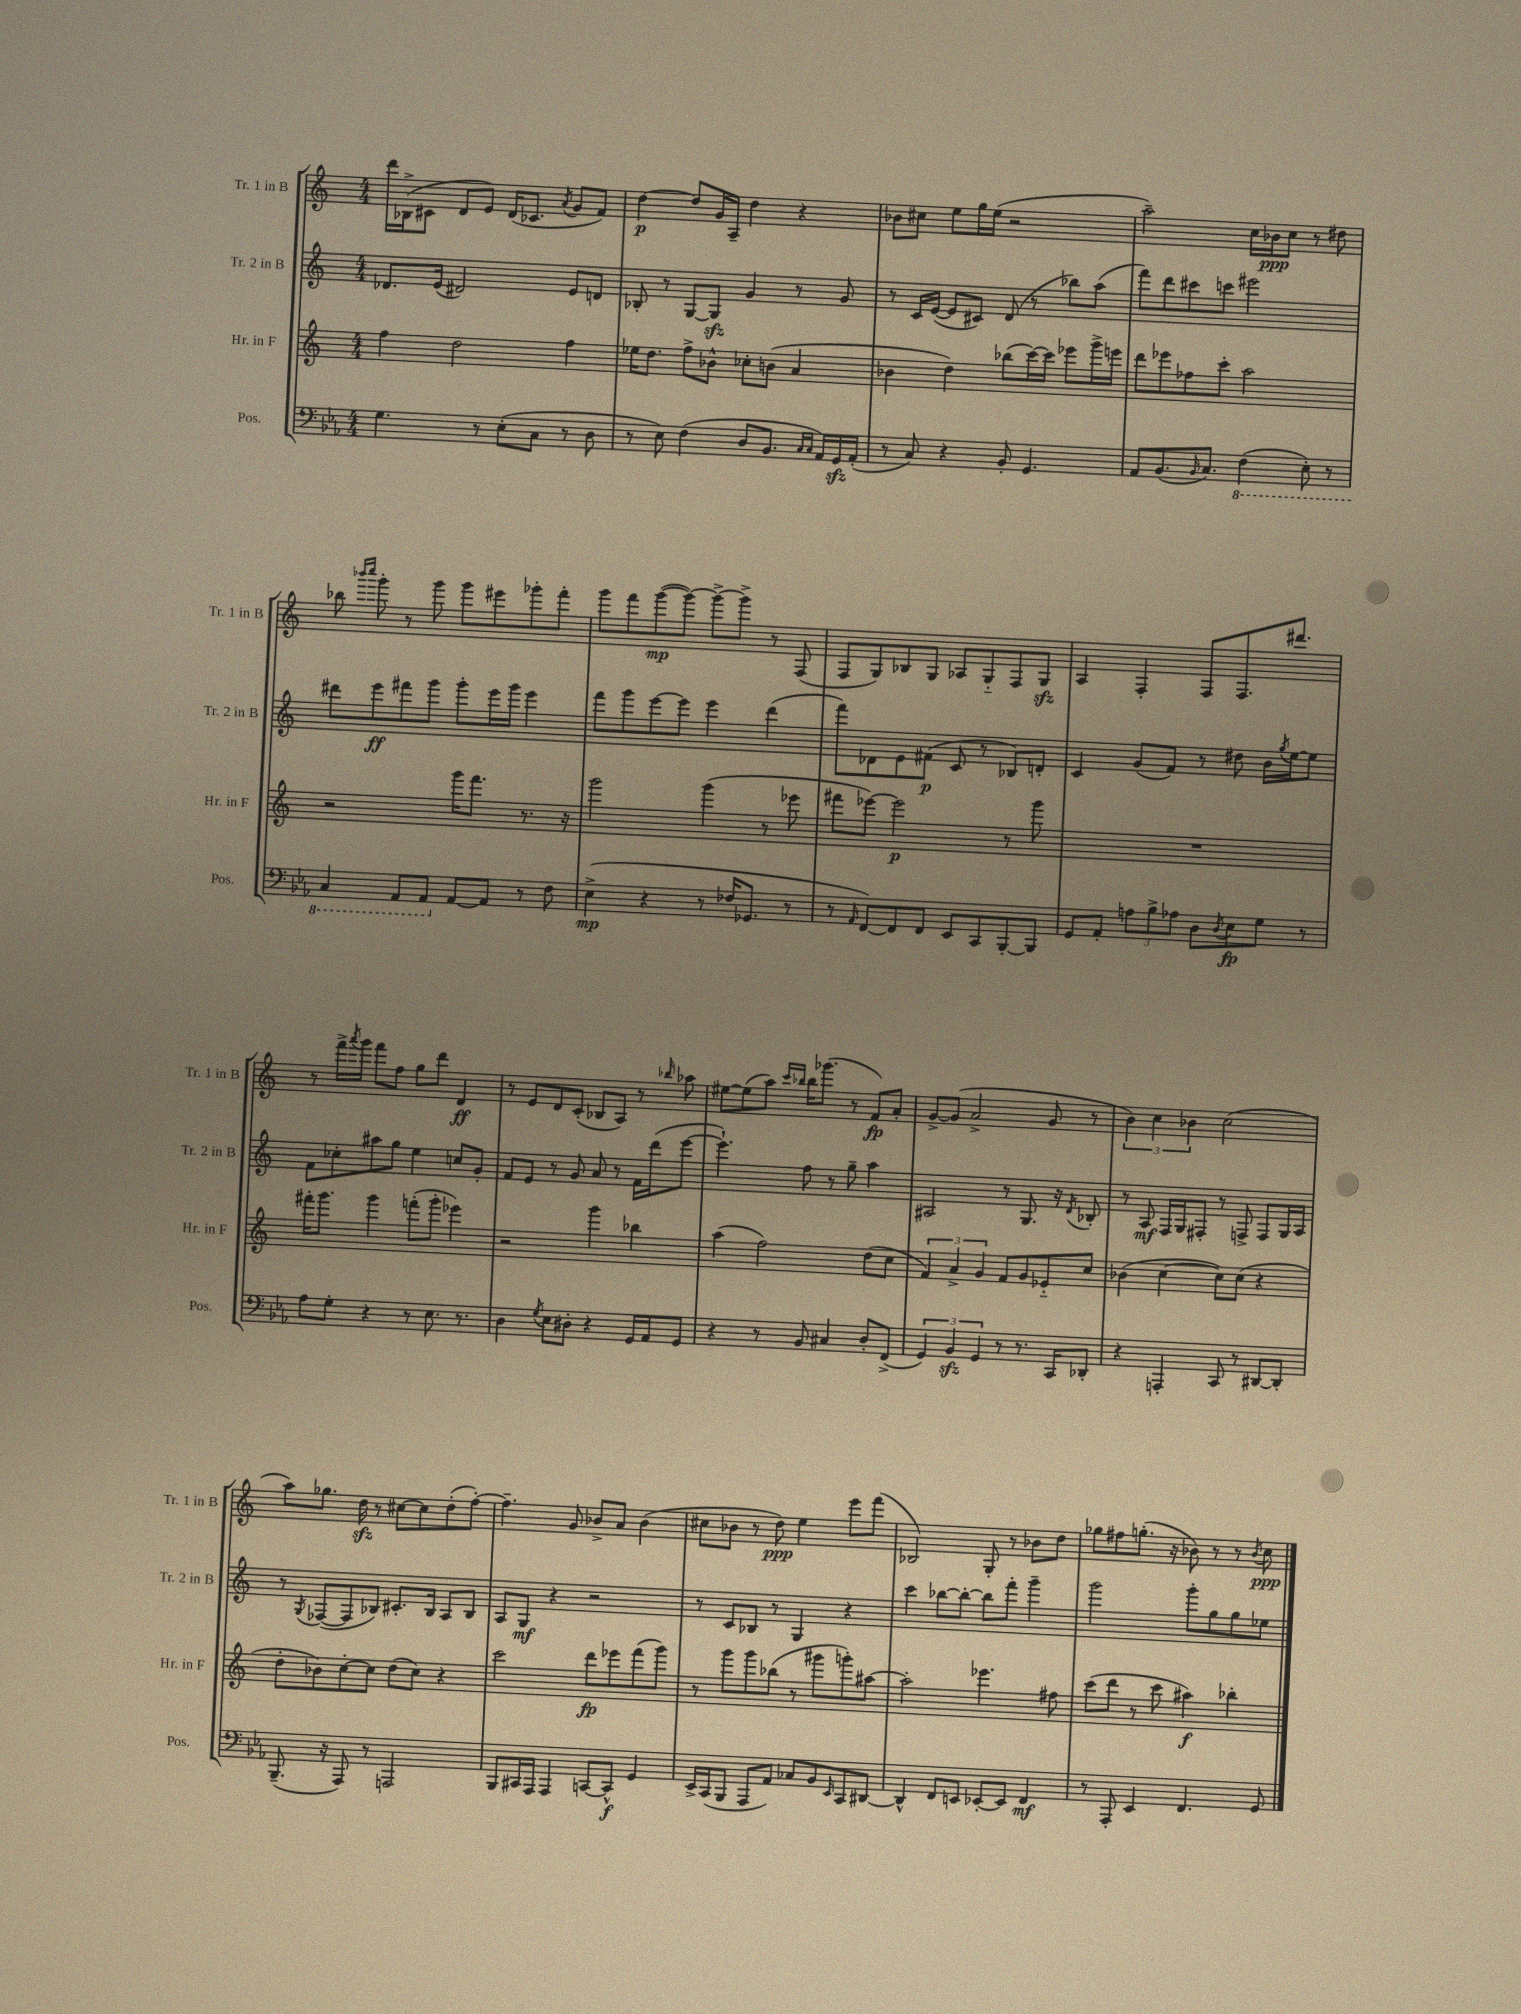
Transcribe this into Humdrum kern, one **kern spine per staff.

**kern	**dynam	**kern	**dynam	**kern	**dynam	**kern	**dynam
*part4	*part4	*part3	*part3	*part2	*part2	*part1	*part1
*staff4	*staff4	*staff3	*staff3	*staff2	*staff2	*staff1	*staff1
*I"Pos.	*	*I"Hr. in F	*	*I"Tr. 2 in B	*	*I"Tr. 1 in B	*
*I'Pos.	*	*I'Hr. in F	*	*I'Tr. 2 in B	*	*I'Tr. 1 in B	*
*clefF4	*	*clefG2	*	*clefG2	*	*clefG2	*
*k[b-e-a-]	*	*k[]	*	*k[]	*	*k[]	*
*M4/4	*	*M4/4	*	*M4/4	*	*M4/4	*
=113	=113	=113	=113	=113	=113	=113	=113
4.G\	.	4ff\	.	8.d-X/L	.	16ddd\LL	.
.	.	.	.	.	.	(16B-X^\J	.
.	.	.	.	.	.	8c#X\J	.
.	.	.	.	(16e/Jk	.	.	.
.	.	2dd\	.	2d#X/)	.	8d/L	.
8r	.	.	.	.	.	8e/J)	.
(8E-'\L	.	.	.	.	.	(16d/KL	.
.	.	.	.	.	.	8.c-X/J	.
8C\J	.	.	.	.	.	.	.
.	.	.	.	.	.	8qa/	.
8r	.	4ff\	.	8e/L	.	8g/L	.
8D\	.	.	.	8dn/J	.	8f/J)	.
=114	=114	=114	=114	=114	=114	=114	=114
8r	.	16ee-X\KL	.	8B-X'/	.	[4dd\	p
.	.	8.dd\J	.	.	.	.	.
8E-\)	.	.	.	8r	.	.	.
(4F\	.	8ff^\L	.	[8G/L	.	8dd/L]	.
.	.	8b-X^^\J	.	8Gzz/J]	.	16g/L	.
.	.	.	.	.	.	16A~/JJ	.
8D/L	.	8cc-X'\L	.	4g/	.	4dd\	.
8.BB-/J	.	(8bn\J	.	.	.	.	.
.	.	4a/	.	8r	.	4r	.
16qqC/LL	.	.	.	.	.	.	.
16qqC/JJ	.	.	.	.	.	.	.
16AA-/LL)	.	.	.	.	.	.	.
16GGzz/	.	.	.	8g/	.	.	.
(16AA-'/JJ	.	.	.	.	.	.	.
=115	=115	=115	=115	=115	=115	=115	=115
8r	.	4b-X\	.	8r	.	8b-X\L	.
8C/)	.	.	.	16c/LL	.	8cc#X\J	.
.	.	.	.	([16e/JJ	.	.	.
4r	.	4dd\)	.	8e/L]	.	8ee\L	.
.	.	.	.	8c#X/J)	.	16gg\L	.
.	.	.	.	.	.	(16ee\JJ	.
8BB-'/	.	(8bb-X\L	.	(8d/	.	2r	.
4.GG/	.	[16ccc\L)	.	8r	.	.	.
.	.	16ccc\JJ]	.	.	.	.	.
.	.	8eee-X\L	.	8bb-X\L)	.	.	.
.	.	16ggg^\L	.	(8aa\J	.	.	.
.	.	16eeen\JJ	.	.	.	.	.
=116	=116	=116	=116	=116	=116	=116	=116
8AA-/L	.	8ddd\L	.	8fff\L)	.	2aa~\)	.
(8.BB-/	.	8eee-X\	.	8ddd\	.	.	.
.	.	8ff-X\	.	8ccc#X\	.	.	.
16qqBB-/	.	.	.	.	.	.	.
8.C/J)	.	.	.	.	.	.	.
.	.	8ccc'\J	.	8cccn\J	.	.	.
*8ba	*	*	*	*	*	*	*
(4FF\	.	2aa\	.	2eee#X\	.	16cc\LL	.
.	.	.	.	.	.	16b-X\J	ppp
.	.	.	.	.	.	8cc\J	.
8EE-'\)	.	.	.	.	.	8r	.
8r	.	.	.	.	.	8dd#X\	.
!!LO:LB:g=z
=117	=117	=117	=117	=117	=117	=117	=117
4CC/	.	2r	.	8ddd#X\L	.	8bb-X\	.
.	.	.	.	.	.	16qqbbb-X/LL	.
.	.	.	.	.	.	16qqcccc/JJ	.
.	.	.	.	8eee\	ff	8ggg'\	.
8AAA-/L	.	.	.	8fff#X\	.	8r	.
8AAA-/J	.	.	.	8ggg\J	.	8ggg\	.
*X8ba	*	*	*	*	*	*	*
[8AA-/L	.	16ggg\KL	.	8ggg'\L	.	8ggg\L	.
.	.	8.fff\J	.	.	.	.	.
8AA-/J]	.	.	.	16eee\L	.	8eee#X\	.
.	.	.	.	16ggg\JJ	.	.	.
8r	.	8.r	.	4eee\	.	8ggg-X'\	.
8F\	.	.	.	.	.	8fff'\J	.
.	.	16r	.	.	.	.	.
=118	=118	=118	=118	=118	=118	=118	=118
(4E-^\	mp	2ggg\	.	8fff\L	.	8ggg\L	.
.	.	.	.	8ggg\	.	8fff\	.
4r	.	.	.	[8eee\	.	([8ggg\	mp
.	.	.	.	8eee\J]	.	8ggg\J_)	.
8r	.	(4ggg\	.	4eee\	.	8ggg^\L_	.
16F-X/KL	.	.	.	.	.	8ggg^\J]	.
8.GG-X/J	.	.	.	.	.	.	.
.	.	8r	.	(4ddd\	.	8r	.
8r	.	8eee-X\	.	.	.	(8F/	.
=119	=119	=119	=119	=119	=119	=119	=119
8r	.	8fff#X\L	.	8fff\L)	.	8F/L	.
16qqAA-/	.	.	.	.	.	.	.
[8FF/L)	.	[8eee-X\J)	.	8d-X\	.	8G/)	.
8FF/]	.	2eee-\]	p	8e\	.	8B-X/	.
8FF/J	.	.	.	(8f#X\J	p	8G/J	.
8EE-/L	.	.	.	8c/	.	8A-X/L	.
8CC/	.	.	.	8r	.	8G/	.
[8BBB-'/	.	8r	.	8B-X/L)	.	8F/	.
8BBB-/J]	.	8ggg\	.	8dn'/J	.	8Gzz/J	.
=120	=120	=120	=120	=120	=120	=120	=120
8GG/L	.	1r	.	4c/	.	4A/	.
8AA-'/J	.	.	.	.	.	.	.
12An\L	.	.	.	(8g/L	.	4F'/	.
12B-^\	.	.	.	.	.	.	.
.	.	.	.	8f/J)	.	.	.
12A-X\J	.	.	.	.	.	.	.
8D\L	.	.	.	8r	.	8F/L	.
8qD/	.	.	.	.	.	.	.
8E-\	fp	.	.	8dd#X\	.	8.F/	.
8G\J	.	.	.	16b\LL	.	.	.
.	.	.	.	8qgg/	.	.	.
.	.	.	.	[16ee\J	.	8.ddd#X/J	.
8r	.	.	.	8ee\J]	.	.	.
!!LO:LB:g=z
=121	=121	=121	=121	=121	=121	=121	=121
8A-\L	.	16fff#X'\KL	.	8f\L	.	8r	.
.	.	8.ggg\J	.	.	.	.	.
8G'\J	.	.	.	8cc-X'\	.	16fff^\LL	.
.	.	.	.	.	.	8qaaa/	.
.	.	.	.	.	.	16ggg\JJ	.
4r	.	4ggg\	.	8aa#X\	.	8fff\L	.
.	.	.	.	8gg\J	.	8ff\J	.
8r	.	(8fffn'\L	.	4ee\	.	8gg\L	.
8.E-\	.	8ggg'\J	.	.	.	8ddd\J	.
.	.	4eee-X\)	.	8ccn/L	.	4d/	ff
8.r	.	.	.	.	.	.	.
.	.	.	.	8g'/J	.	.	.
=122	=122	=122	=122	=122	=122	=122	=122
4D\	.	2r	.	8f/L	.	8r	.
.	.	.	.	8e/J	.	8e/L	.
8qG/	.	.	.	.	.	.	.
8E-\L	.	.	.	8r	.	8d/	.
8D#X'\J	.	.	.	8g/	.	(8c'/J	.
4r	.	4ggg\	.	8a/	.	8B-X/L	.
.	.	.	.	8r	.	8A/J)	.
16GG/LL	.	4bb-X\	.	16f\LL	.	8r	.
16AA-/J	.	.	.	(16ddd\J	.	.	.
.	.	.	.	.	.	16qqbb-X/	.
8GG/J	.	.	.	[8eee\J	.	8aa-X\	.
=123	=123	=123	=123	=123	=123	=123	=123
4r	.	(4aa\	.	4.eee`\])	.	[8ee#X\L	.
.	.	.	.	.	.	(8ee#\]	.
8r	.	2ff\)	.	.	.	8aa\J)	.
.	.	.	.	.	.	16qqccc/LL	.
.	.	.	.	.	.	16qqbb-X/JJ	.
8BB-/	.	.	.	8ff\	.	16bb-\KL	.
.	.	.	.	.	.	(8.ggg-X\J	.
4C#X/	.	.	.	8r	.	.	.
.	.	.	.	8gg~\	.	8r	.
8D'/L	.	(8dd\L	.	4aa\	.	8f/L)	fp
(8FF^/J	.	8cc\J	.	.	.	8a'/J	.
=124	=124	=124	=124	=124	=124	=124	=124
6GG/)	.	6f/)	.	2A#X/	.	[8g^/L	.
.	.	.	.	.	.	(8g/J]	.
6BB-zz/	.	6a^/	.	.	.	.	.
.	.	.	.	.	.	2a^/	.
6GG/	.	6g/	.	.	.	.	.
8r	.	8f/L	.	8r	.	.	.
8.r	.	8g/	.	8.G/	.	.	.
.	.	8e-X/	.	.	.	8g/	.
16CC/KL	.	.	.	16r	.	.	.
.	.	.	.	8qd/	.	.	.
8DD-X'/J	.	8cc/J	.	8B-X'/	.	8r	.
=125	=125	=125	=125	=125	=125	=125	=125
4r	.	(4b-X\	.	8r	.	6b\)	.
.	.	.	.	8A/	mf	.	.
.	.	.	.	.	.	6cc\	.
4AAAn'/	.	[4cc\	.	16F/LL	.	.	.
.	.	.	.	16G/J	.	.	.
.	.	.	.	.	.	6b-X\	.
.	.	.	.	8F#X'/J	.	.	.
8CC/	.	8cc\L])	.	8r	.	(2cc\	.
8r	.	(8cc\J	.	8Fn^/	.	.	.
[8DD#X/L	.	4r	.	8F/L	.	.	.
8DD#'/J]	.	.	.	16G/L	.	.	.
.	.	.	.	16A/JJ	.	.	.
!!LO:LB:g=z
=126	=126	=126	=126	=126	=126	=126	=126
(8.BBB-~/	.	8dd'\L	.	8r	.	8aa\L)	.
.	.	.	.	8qG/	.	.	.
.	.	8b-X\)	.	([8F-X/L	.	8.gg-X\J	.
16r	.	.	.	.	.	.	.
8AAA-/)	.	[8cc'\	.	8F-/]	.	.	.
.	.	.	.	.	.	16ddzz\	.
8r	.	8cc\J]	.	8B-X/J)	.	8r	.
2AAAn/	.	(8dd\L	.	8.c#X'/L	.	[8cc#X\L	.
.	.	8cc\J)	.	.	.	8cc#\]	.
.	.	.	.	16B-/Jk	.	.	.
.	.	4r	.	8A/L	.	(8dd'\	.
.	.	.	.	8B-/J	.	[8ff'\J)	.
=127	=127	=127	=127	=127	=127	=127	=127
8BBB-/L	.	2ccc\	.	8A/L	.	4.ff~\]	.
16CC#X/L	.	.	.	8G/J	mf	.	.
16AAA-/JJ	.	.	.	.	.	.	.
4AAA-/	.	.	.	4r	.	.	.
.	.	.	.	.	.	8g/	.
[8CCn/L	.	8ddd\L	fp	2r	.	8b-X^/L	.
8CC^^/J]	f	8eee-X\	.	.	.	8a/J	.
4GG/	.	(8fff\	.	.	.	(4b-\	.
.	.	8ggg\J)	.	.	.	.	.
=128	=128	=128	=128	=128	=128	=128	=128
16EE-^/LL	.	8r	.	8r	.	8cc#X\L	.
(16CC/J	.	.	.	.	.	.	.
8BBB-/J	.	8ggg\L	.	8c/L	.	8b-X\J	.
8AAA-/L	.	8ggg\	.	8B-X/J	.	8r	.
8AA-/J)	.	(8bb-X\J	.	8r	.	8dd\)	ppp
8C-X/L	.	8r	.	4G/	.	4ee\	.
8BB-/	.	8ggg#X\L	.	.	.	.	.
16qqEE-/	.	.	.	.	.	.	.
8CC/	.	8gggn'\)	.	4r	.	8eee\L	.
[8DD#X/J	.	[8aa#X\J	.	.	.	(8fff\J	.
=129	=129	=129	=129	=129	=129	=129	=129
4DD#^^/]	.	2aa#'\]	.	4ccc\	.	2B-X/)	.
8FF/L	.	.	.	[8bb-X\L	.	.	.
8EEn/J	.	.	.	8bb-'\J_	.	.	.
[8EE-X'/L	.	4.eee-X\	.	8bb-\L]	.	8G'/	.
8EE-/J]	.	.	.	8fff'\J	.	8r	.
4FF/	mf	.	.	4ggg~\	.	8b-X\L	.
.	.	8ff#X\	.	.	.	8dd\J	.
=130	=130	=130	=130	=130	=130	=130	=130
8r	.	(8ccc\L	.	2ggg\	.	8gg-X\L	.
8AAA-'/	.	8ddd\J	.	.	.	8ff#X\	.
4EE-/	.	8r	.	.	.	(8.ggn'\J	.
.	.	8ccc\	.	.	.	.	.
.	.	.	.	.	.	16r	.
4.FF/	.	4aa#X\)	f	8ggg'\L	.	8b-X\)	.
.	.	.	.	8gg\	.	8r	.
.	.	4bb-X'\	.	8gg\	.	8r	.
.	.	.	.	.	.	8qb-/	.
8GG/	.	.	.	8ee-X\J	.	8cc\	ppp
==	==	==	==	==	==	==	==
*-	*-	*-	*-	*-	*-	*-	*-
